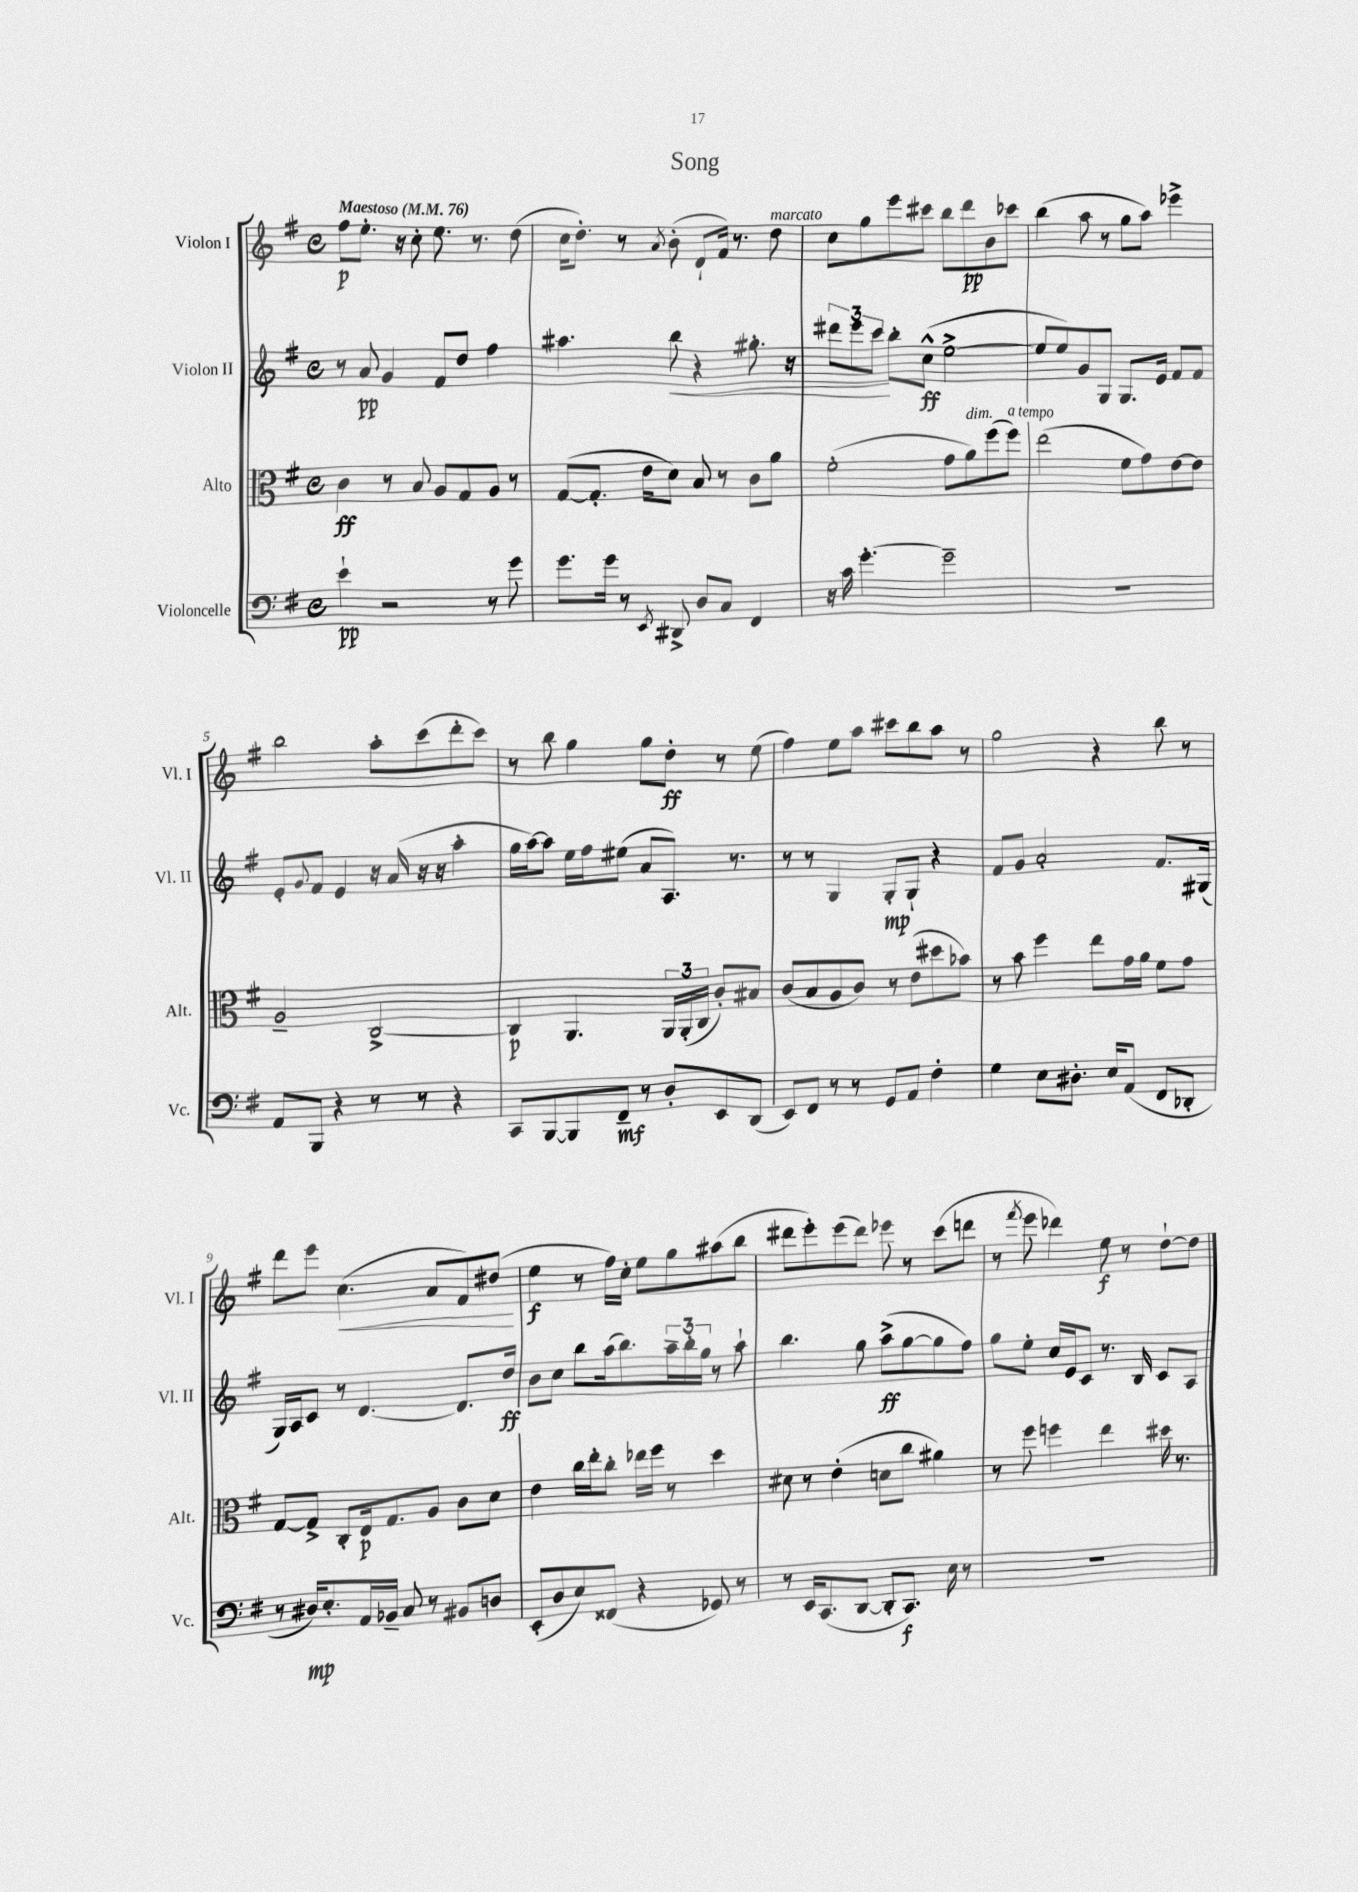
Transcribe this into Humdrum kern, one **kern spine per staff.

**kern	**kern	**kern	**kern
*staff4	*staff3	*staff2	*staff1
*clefF4	*clefC3	*clefG2	*clefG2
*k[f#]	*k[f#]	*k[f#]	*k[f#]
*M4/4	*M4/4	*M4/4	*M4/4
*met(c)	*met(c)	*met(c)	*met(c)
*MM76	*MM76	*MM76	*MM76
4e`\	4c\	8r	8ff#\L
.	.	8a/	8.ee'\J
2r	8r	4g/	.
.	.	.	16r
.	8B/	.	8cc'\
.	8A/L	8f#/L	8.ee\
.	8G/	8dd/J	.
.	.	.	8.r
8r	8A/J	4ff#\	.
8g\	8r	.	(8dd\
=	=	=	=
8.g\L	([8G/L	4.aa#\	16cc\LK
.	.	.	8.dd'\J)
.	8.G'/]J	.	.
16g\Jk	.	.	.
8r	.	.	8r
.	16e\LK	.	.
8qEE/	.	.	8qa/
8DD#^/	8d\J)	8bb\	(8b'\
8D/L	8B/	4r	8d`/L
8C/J	8r	.	16f#/Jk)
.	.	.	8.r
4FF#/	8c\L	8.gg#'\	.
.	8a\J	.	8dd\
.	.	16r	.
=	=	=	=
16r	(2f#'\	12ddd#\L	8cc\L
16c\	.	.	.
.	.	12eee\	.
[4.g'\	.	.	8gg\
.	.	12ccc\J	.
.	.	8bb'\L	8eee\
.	.	(8cc^^\J	8ccc#\J
2g~\]	8g\L	[2ee^\	8bb\L
.	8a\)	.	8ddd\
.	(8ff#\	.	8b\
.	8ff#\J)	.	8ccc-\J
=	=	=	=
1r	(2ee\	8ee/]L	(4bb\
.	.	8ee/)	.
.	.	8g/	8aa\
.	.	8G/J	8r
.	8f#\L	8.G/L	8gg\L
.	8g\)	.	8aa\J)
.	.	16e/Jk	.
.	[8e\	8f#/L	4eee-^\
.	8e\]J	8f#/J	.
=	=	=	=
8AA/L	2A~/	8e'/L	2bb\
.	.	8qqg/	.
8BBB/J	.	8f#/J	.
4r	.	4e/	.
8r	[2C^/	16r	8aa'\L
.	.	(16a/	.
8r	.	16r	(8ccc\
.	.	16r	.
4r	.	4aa'\	8ddd'\
.	.	.	8ccc\J)
=	=	=	=
8CC/L	4C/]	16gg\LL	8r
.	.	[16aa\J)	.
[8BBB/	.	8aa\]J	8bb\
8BBB/]	4.AA/	16ee\LL	4gg\
.	.	16ff#\J	.
8FF#~/J	.	(8ee#\J	.
8r	.	8a/L	8gg\L
8D'/L	24AA/LL	8.A/J)	8dd'\J
.	(24AA'/	.	.
.	24C/JJ	.	.
8EE/	8c'/L)	.	8r
.	.	8.r	.
(8DD/J	8B#/J	.	(8ee\
=	=	=	=
8EE/L)	(8c/L	8r	4ff#\)
8FF#/J	8B/	8r	.
8r	8A/	4G/	8ee\L
8r	8c/J)	.	8aa\J
8GG/L	8r	8G'/L	8ccc#\L
8AA/J	(8e\L	8G`/J	8bb\
4F#'\	8dd#\	4r	8aa\J
.	8b-\J)	.	8r
=	=	=	=
4G\	8r	8f#/L	2gg\
.	8b\	8g/J	.
8E\L	4ff#\	2a'/	.
8.D#'\J	.	.	.
.	8ee\L	.	4r
16E/LK	.	.	.
(8AA/J	16g\L	.	.
.	16a\JJ	.	.
8FF#/L	8f#\L	8.f#/L	8bb\
8DD-'/J	8g\J	.	8r
.	.	(16G#/Jk	.
=	=	=	=
8r	[8G/L	16G/LL)	8ddd\L
.	.	16A/J	.
16D#/LK)	8G^/]J	8c/J	8eee\J
8.E'/	.	.	.
.	8C'/L	8r	(4.cc\
16AA/L	16E/k	[4.d/	.
16BB-~/JJ	8.G/	.	.
8C/	.	.	.
8r	8A/J	.	8a/L
8BB#/L	8c\L	8.d/]L	8f#/)
8D/J	8d\J	.	(8dd#/J
.	.	16dd/Jk	.
=	=	=	=
(8EE'/L	4e\	8b\L	4ee\
8D/	.	8cc\J	.
8E/)	16cc\LL	8bb\L	8r
.	16ee'\J	.	.
(8FF##/J	8cc'\J	(16aa\k	16ff#\LL)
.	.	8.bb\)	16cc'\JJ
4r	16ee-\LL	.	8ee\L
.	16ff#\JJ	.	.
.	8r	24aa~\L	8gg\
.	.	24bb'\	.
.	.	24gg\JJ	.
8GG-/)	4dd\	8r	(8aa#\
8r	.	8aa`\	8bb\J
=	=	=	=
8r	8d#\	4.bb\	8ddd#\L
16EE/LK	8r	.	8eee'\)
(8.CC/	.	.	.
.	(4e'\	.	(8eee\
[8DD/J	.	8gg\	8ddd#\J)
8DD'/]L	8d\L	(8aa^\L	8eee-\
8.CC/J)	8cc\J	[8gg\	8r
.	4a#\)	8gg\]	(8ccc\L
16E\	.	.	.
8r	.	8ff#\J)	8ddd\J
=	=	=	=
1r	8r	8gg\L	8r
.	.	.	8qfff#/
.	8ff#\	8ee'\J	8eee\
.	4ff\	16cc/LL	4ddd-\)
.	.	16e/J	.
.	.	8c/J	.
.	4ee\	8.r	8ee\
.	.	.	8r
.	.	16B/	.
.	16dd#\	8c/L	[8dd`\L
.	8.r	.	.
.	.	8A/J	8dd\]J
==	==	==	==
*-	*-	*-	*-
